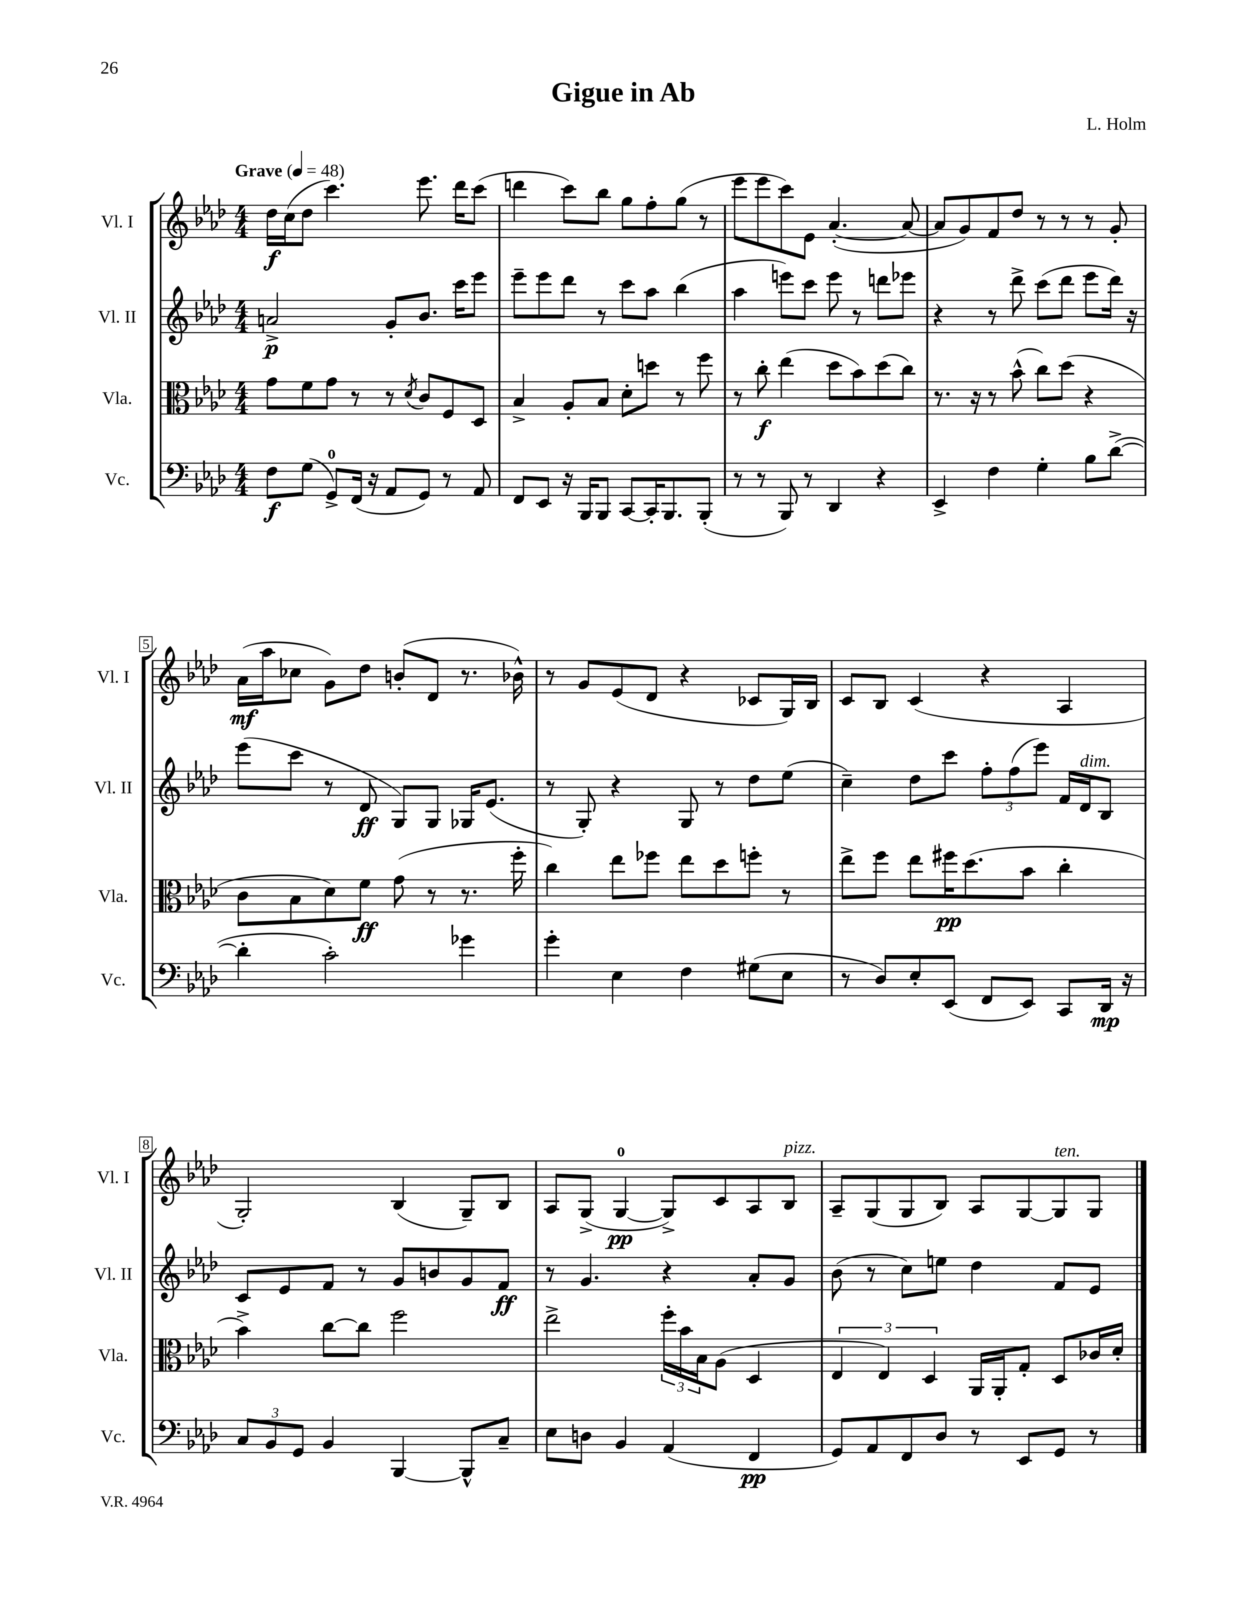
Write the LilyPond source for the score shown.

\header { title = "Gigue in Ab" composer = "L. Holm" }
<<
\new StaffGroup <<
\new Staff = "s0" \with { instrumentName = "Vl. I" shortInstrumentName = "Vl. I" } {
    \clef treble \key aes \major \numericTimeSignature \time 4/4 \tempo "Grave" 4 = 48
    des''16\f c''16( des''8 c'''4.) ees'''8. des'''16 c'''8( |
    d'''4 c'''8) bes''8 g''8 f''8-. g''8( r8 |
    ees'''8 ees'''8 c'''8) ees'8 aes'4.~-.( aes'8~ |
    aes'8 g'8) f'8 des''8 r8 r8 r8 g'8-. |
    aes'16\mf( aes''16 ces''8 g'8) des''8 b'8-.( des'8 r8. bes'16-^) |
    r8 g'8 ees'8( des'8 r4 ces'8 g16) bes16 |
    c'8 bes8 c'4( r4 aes4 |
    g2-.) bes4( g8--) bes8 |
    aes8 g8->( g4-0~\pp g8->) c'8 aes8 bes8^\markup { \italic "pizz." } |
    aes8-- g8( g8 bes8) aes8 g8~ g8^\markup { \italic "ten." } g8 \bar "|." |
}
\new Staff = "s1" \with { instrumentName = "Vl. II" shortInstrumentName = "Vl. II" } {
    \clef treble \key aes \major \numericTimeSignature \time 4/4
    a'2->\p g'8-. bes'8. c'''16 ees'''8 |
    ees'''8-- ees'''8 des'''8 r8 c'''8 aes''8 bes''4( |
    aes''4 e'''8) c'''8 e'''8 r8 d'''8 ees'''8 |
    r4 r8 des'''8-> c'''8( des'''8 ees'''8 des'''16) r16 |
    ees'''8( c'''8 r8 des'8\ff g8) g8 ges16 ees'8.( |
    r8 g8-.) r4 g8 r8 des''8 ees''8( |
    c''4--) des''8 c'''8 \tuplet 3/2 { f''8-. f''8( ees'''8) } f'16 des'16^\markup { \italic "dim." } bes8 |
    c'8 ees'8 f'8 r8 g'8 b'8 g'8 f'8\ff |
    r8 g'4. r4 aes'8-. g'8 |
    bes'8( r8 c''8) e''8 des''4 f'8 ees'8 \bar "|." |
}
\new Staff = "s2" \with { instrumentName = "Vla." shortInstrumentName = "Vla." } {
    \clef alto \key aes \major \numericTimeSignature \time 4/4
    g'8 f'8 g'8 r8 r8 \acciaccatura { des'8 } c'8 f8 des8 |
    bes4-> aes8-. bes8 des'8-. d''8 r8 f''8 |
    r8 c''8-.\f ees''4( des''8 bes'8) des''8( c''8) |
    r8. r16 r8 bes'8-^( c''8) des''8( r4 |
    c'8 bes8 des'8) f'8\ff g'8( r8 r8. f''16-. |
    c''4) ees''8 fes''8 ees''8 des''8 f''8-. r8 |
    ees''8-> f''8 ees''8 fis''16\pp des''8.( bes'8 c''4-. |
    bes'4->) c''8~ c''8 f''2 |
    ees''2-> \tuplet 3/2 { f''16-. bes'16 bes16 } aes8( des4 |
    \tuplet 3/2 { ees4 ees4) des4 } aes,16 aes,16-. g8-. des8 ces'16 des'16-. \bar "|." |
}
\new Staff = "s3" \with { instrumentName = "Vc." shortInstrumentName = "Vc." } {
    \clef bass \key aes \major \numericTimeSignature \time 4/4
    f8\f g8( g,8-0->) f,16( r16 aes,8 g,8) r8 aes,8 |
    f,8 ees,8 r16 bes,,16 bes,,8 c,8~ c,16-. bes,,8. bes,,8-.( |
    r8 r8 bes,,8) r8 des,4 r4 |
    ees,4-> f4 g4-. bes8 des'8~->( |
    des'4-. c'2-.) ges'4 |
    g'4-. ees4 f4 gis8( ees8 |
    r8 des8) ees8-. ees,8( f,8 ees,8) c,8 des,16\mp r16 |
    \tuplet 3/2 { c8 bes,8 g,8 } bes,4 bes,,4~ bes,,8-^ c8-- |
    ees8 d8 bes,4 aes,4( f,4\pp |
    g,8) aes,8 f,8 des8 r8 ees,8 g,8 r8 \bar "|." |
}
>>
>>
\layout { \context { \Score \override BarNumber.stencil = #(make-stencil-boxer 0.1 0.3 ly:text-interface::print) } }
